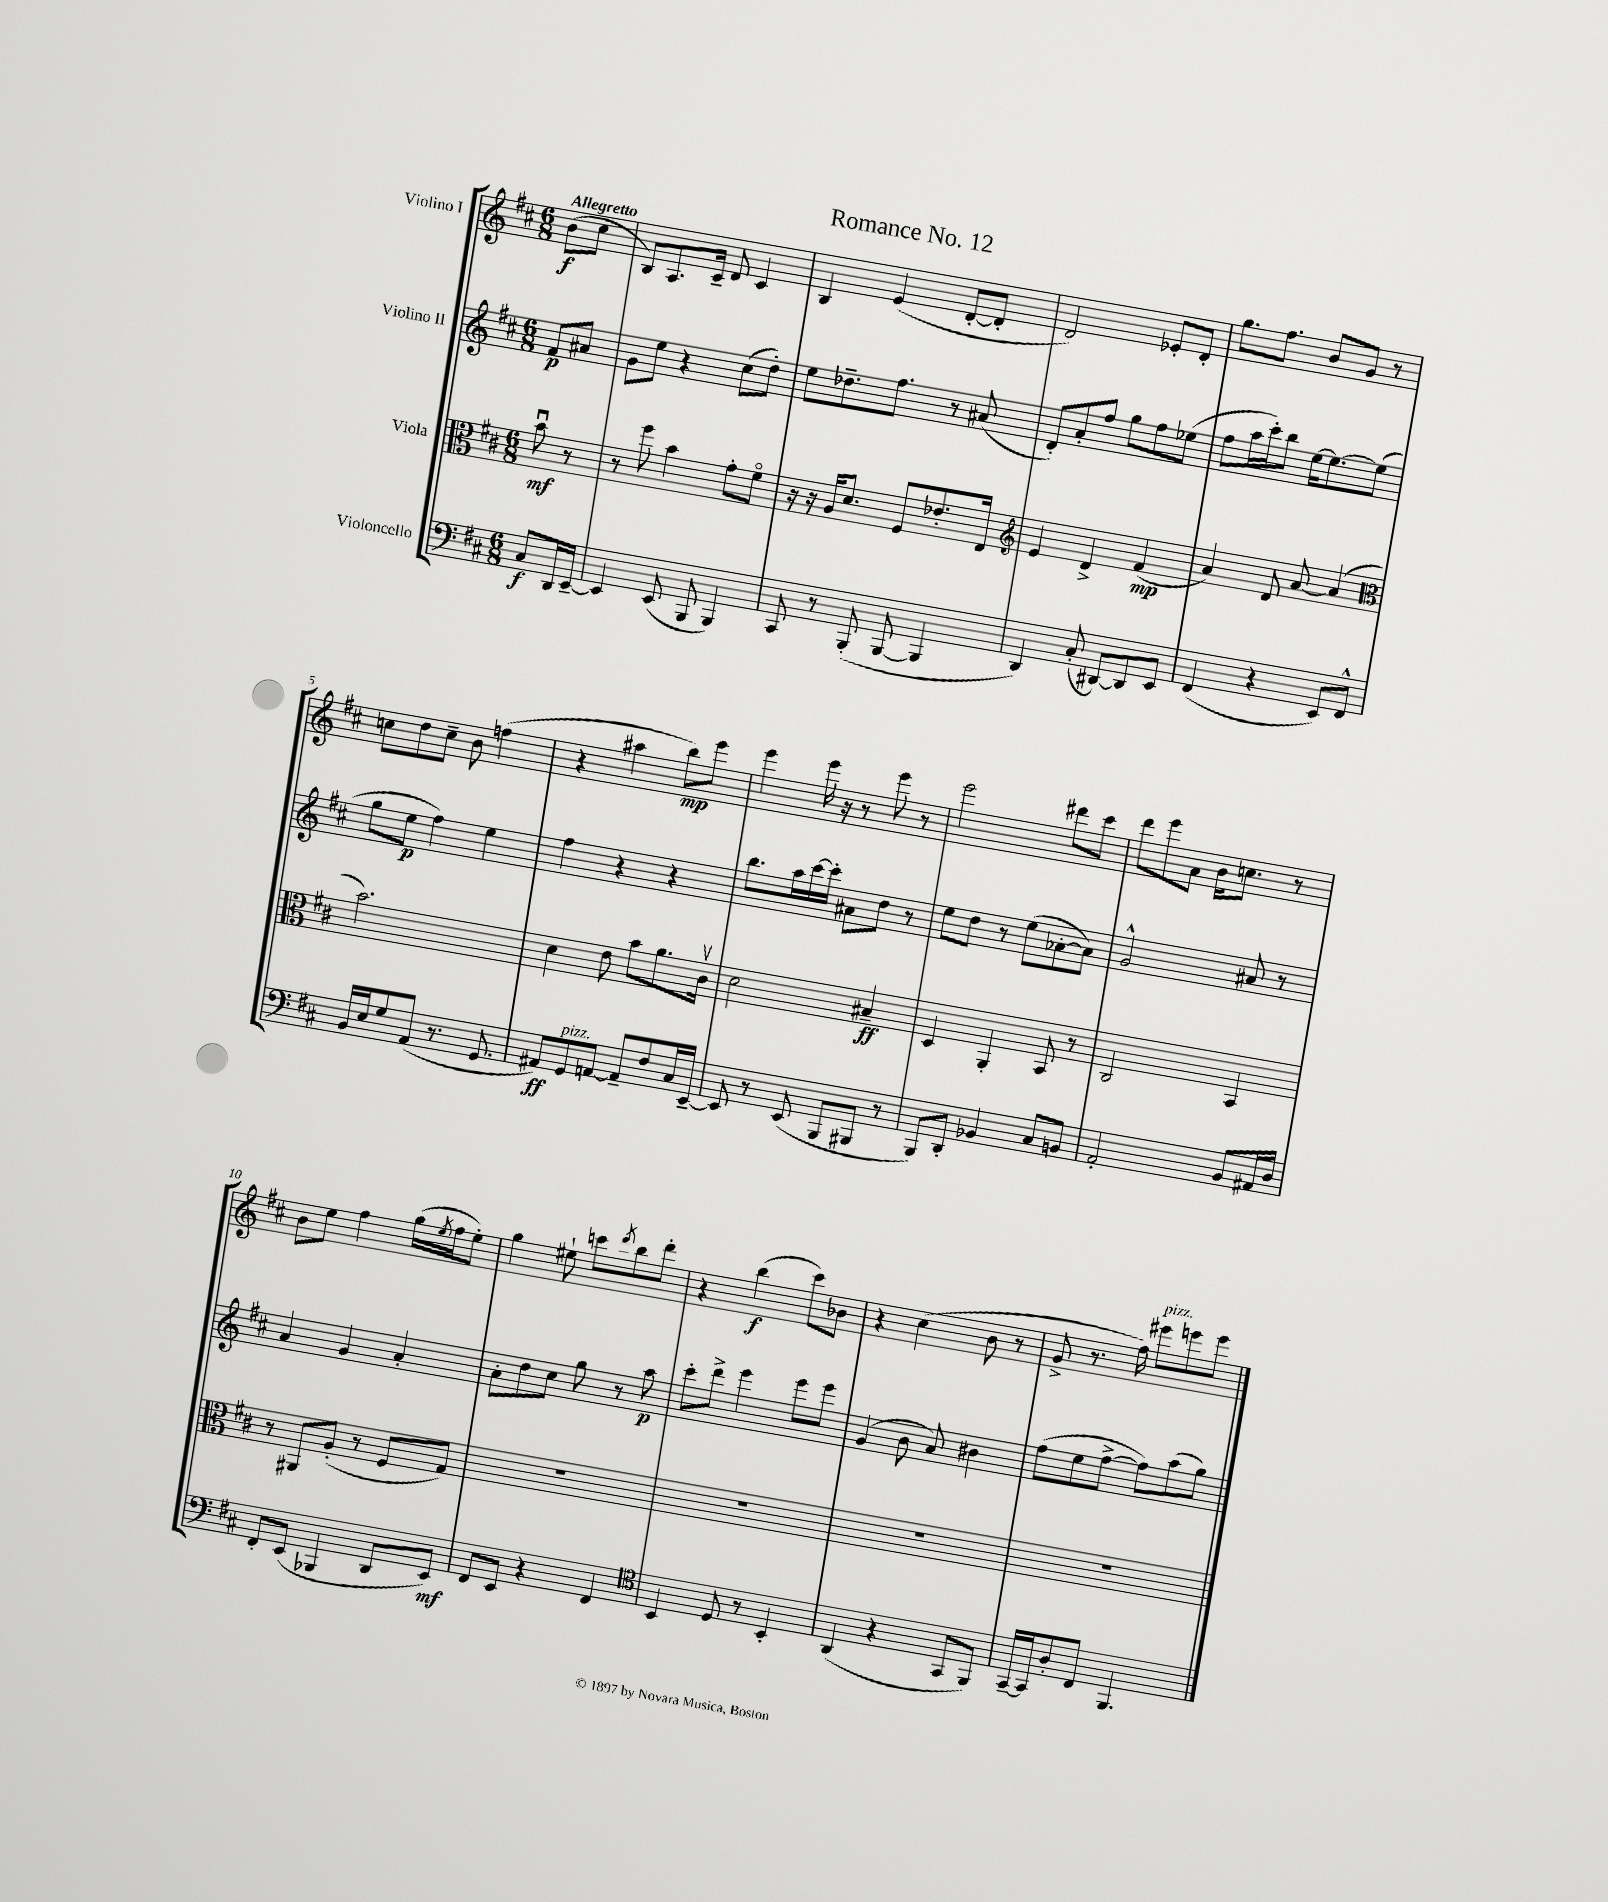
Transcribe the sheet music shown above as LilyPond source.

\header { title = "Romance No. 12" }
<<
\new StaffGroup <<
\new Staff = "s0" \with { instrumentName = "Violino I" } {
    \clef treble \key d \major \numericTimeSignature \time 6/8 \partial 4 \tempo "Allegretto"
    b'8\f( cis''8 |
    b8) a8. cis'16-- d'8 cis'4 |
    b4 e'4( d'8~-. d'8-. |
    d'2) ees'8-. d'8-. |
    g''8. fis''8. b'8 g'8 r8 |
    c''8 d''8 c''8-- b'8 f''4( |
    r4 ais''4 b''8\mp) e'''8 |
    e'''4 e'''16 r16 r8 e'''8 r8 |
    e'''2 dis'''8 cis'''8 |
    d'''8 e'''8 a'8 b'16 c''8. r8 |
    b'8 e''8 fis''4 g''16( \acciaccatura { e''8 } fis''16 e''8-.) |
    g''4 eis''8-! c'''8 \acciaccatura { d'''8 } b''8 d'''8-. |
    r4 b''4\f( cis'''8) bes'8 |
    r4 cis''4( b'8 r8 |
    g'8-> r8. fis''16) eis'''8^\markup { \italic "pizz." } e'''8 e'''8 \bar "|." |
}
\new Staff = "s1" \with { instrumentName = "Violino II" } {
    \clef treble \key d \major \numericTimeSignature \time 6/8 \partial 4
    fis'8\p ais'8 |
    g'8 e''8 r4 cis''8( d''8-.) |
    e''8 des''8.-- fis''8. r8 ais'8( |
    d'8-.) a'8-. fis''8 g''8 fis''8 ees''8( |
    fis''8 a''16 cis'''16-.) b''8 e''16~ e''8.~ e''8( |
    g''8 e''8\p fis''4) e''4 |
    fis''4 r4 r4 |
    b''8. a''16 cis'''16~ cis'''16-. ais'8 d''8 r8 |
    e''8 d''8 r8 e''8( aes'8~-. aes'8) |
    g'2-^ ais'8 r8 |
    a'4 g'4 a'4-. |
    a'8-. d''8 cis''8 g''8 r8 a''8\p |
    cis'''8-. d'''8-> e'''4 e'''8 e'''8 |
    g'4( b'8 a'8) bis'4 |
    fis''8( e''8 fis''8~-> fis''8) a''8( g''8) \bar "|." |
}
\new Staff = "s2" \with { instrumentName = "Viola" } {
    \clef alto \key d \major \numericTimeSignature \time 6/8 \partial 4
    b'8\downbow\mf r8 |
    r8 fis''8 b'4 g'8-. fis'8\flageolet |
    r16 r16 a16 d'8. fis8 ees'8.-. e16 |
    \clef treble e'4 d'4-> fis'4\mp( |
    a'4) d'8 a'8~ a'4( |
    \clef alto b'2.) |
    d'4 e'8 b'8 a'8. cis'16\upbow |
    d'2 bis4--\ff |
    d4 a,4-. b,8 r8 |
    cis2 b,4 |
    r8 ais,8 a8-.( r8 fis8 g8) |
    R2. |
    R2. |
    R2. |
    R2. \bar "|." |
}
\new Staff = "s3" \with { instrumentName = "Violoncello" } {
    \clef bass \key d \major \numericTimeSignature \time 6/8 \partial 4
    cis8\f d,16 e,16~-- |
    e,4 e,8( b,,8 b,,4) |
    cis,8 r8 b,,8-.( b,,8~ b,,4 |
    d,4) cis8-.( dis,8~) dis,8 e,8 |
    fis,4( r4 e,8) fis,8-^ |
    b,16 e16 g8 a,8( r8. g,8. |
    ais,8\ff) g,8^\markup { \italic "pizz." } a,8~ a,8-- fis8 cis16 e,16~-- |
    e,8 r8 e,8( b,,8 bis,,8 r8 |
    b,,8) d,8-. bes,4 cis8 b,8 |
    a,2-. b,8 ais,16 d16 |
    fis,8-. e,8( bes,,4 d,8 e,8\mf) |
    fis,8 e,8 r4 fis,4 |
    \clef tenor b,4 d8 r8 b,4-. |
    a,4( r4 g,8 fis,8) |
    g,16~-- g,16 a8-. cis8 fis,4. \bar "|." |
}
>>
>>
